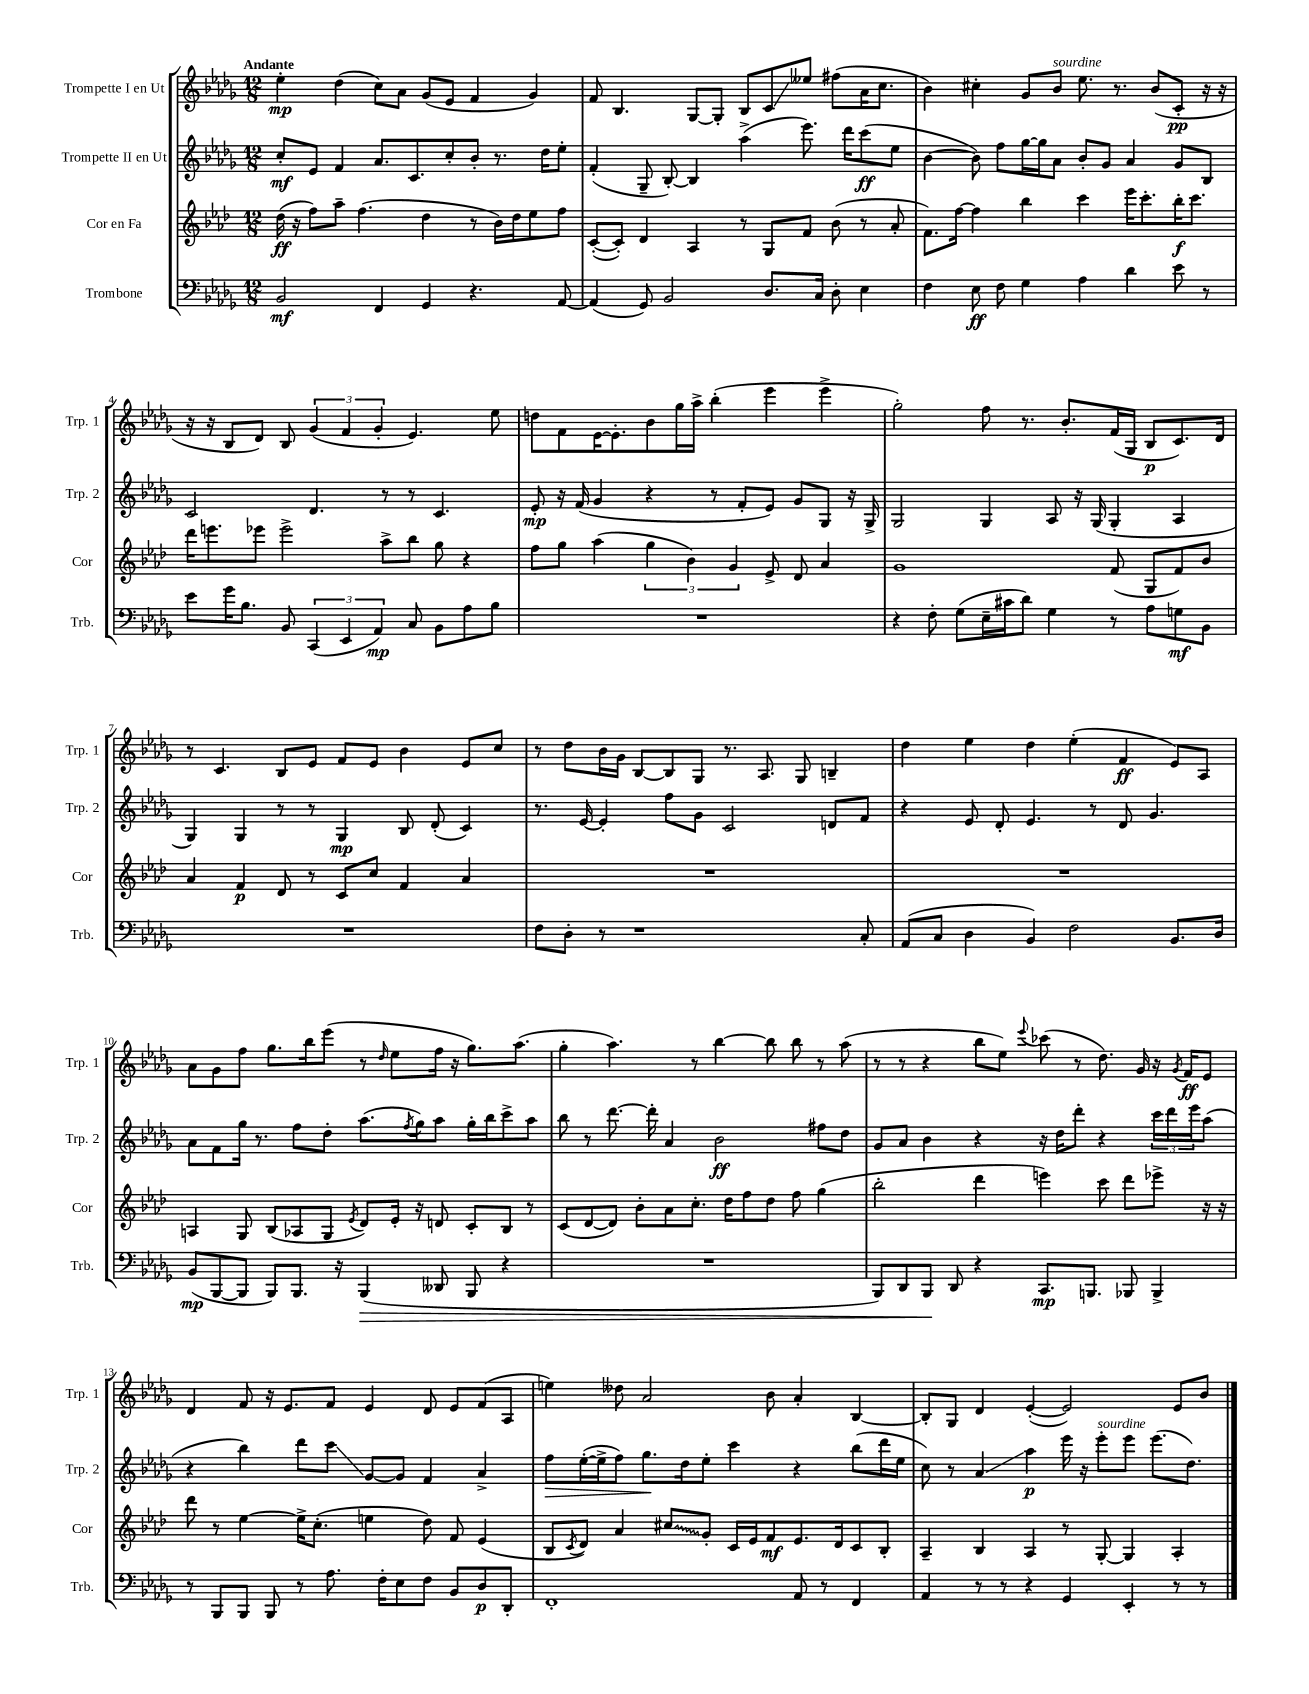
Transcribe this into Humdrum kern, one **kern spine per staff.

**kern	**kern	**kern	**kern
*staff4	*staff3	*staff2	*staff1
*clefF4	*clefG2	*clefG2	*clefG2
*k[b-e-a-d-g-]	*k[b-e-a-d-]	*k[b-e-a-d-g-]	*k[b-e-a-d-g-]
*M12/8	*M12/8	*M12/8	*M12/8
2BB-	(16dd-	8cc'	4ee-'
.	16r	.	.
.	8ff)	8e-	.
.	8aa-~	4f	(4dd-
.	(4.ff	.	.
4FF	.	8.a-	8cc)
.	.	.	8a-
.	.	8.c	.
4GG-	4dd-	.	(8g-
.	.	8cc'	8e-
4.r	8r	8b-'	4f
.	16b-)	8.r	.
.	16dd-	.	.
.	8ee-	.	4g-)
.	.	16dd-	.
[8AA-	8ff	8ee-'	.
=	=	=	=
(4AA-]	([8c'	(4f'	8f
.	8c'])	.	4.B-
8GG-)	4d-	8G-~	.
2BB-	.	[8B-')	.
.	4A-	4B-]	[8G-
.	.	.	8G-']
.	8r	(4aa-^	8B-
8.D-	8G	.	8c
.	8f	8.eee-)	8ee--
16C	.	.	.
8D-'	(8b-	.	(8ff#
.	.	16ddd-	.
4E-	8r	(8ccc	16a-
.	.	.	8.cc
.	8a-'	8ee-	.
=	=	=	=
4F	8.f)	[4b-	4b-)
.	[16ff	.	.
8E-	4ff]	8b-])	4cc#'
8F	.	8ff	.
4G-	4bb-	[16gg-	8g-
.	.	16gg-]	.
.	.	8a-	8b-
4A-	4ccc	8b-'	8.ee-
.	.	8g-	.
.	.	.	8.r
4d-	16eee-	4a-	.
.	8.ccc'	.	.
.	.	.	(8b-
8e-	16bb-'	8g-	8c'
.	8.ccc	.	.
8r	.	8B-	16r
.	.	.	16r
=	=	=	=
8e-	16ddd-	2c	16r
.	8.eee	.	16r
16g-	.	.	8B-
8.B-	.	.	.
.	8eee-	.	8d-)
8BB-	2eee-^	.	8B-
(6CC	.	4.d-	(6g-
6EE-	.	.	6f
6AA-)	.	.	6g-'
.	8aa-^	8r	.
8C	8bb-	8r	4.e-)
8BB-	8gg	4.c	.
8A-	4r	.	.
8B-	.	.	8ee-
=	=	=	=
1.r	8ff	8e-'	8dd
.	8gg	16r	8f
.	.	(16f	.
.	(4aa-	4g-	[16e-
.	.	.	8.e-']
.	6gg	4r	8b-
.	.	.	16gg-
.	6b-)	.	.
.	.	.	16aa-^
.	.	8r	(4bb-'
.	6g	.	.
.	.	8f'	.
.	8e-^	8e-)	4eee-
.	8d-	8g-	.
.	4a-	8G-	4eee-^
.	.	16r	.
.	.	16G-^	.
=	=	=	=
4r	1g	2G-	2gg-')
8F'	.	.	.
(8G-	.	.	.
16E-~	.	4G-	8ff
16c#	.	.	.
8d-)	.	.	8.r
4G-	.	8A-	.
.	.	.	8.b-'
.	.	16r	.
.	.	(16G-	.
8r	(8f	4G-'	(16f
.	.	.	16G-
8A-	8G	.	8B-
8G	8f)	4A-	8.c)
8BB-	8b-	.	.
.	.	.	16d-
=	=	=	=
1.r	4a-	4G-)	8r
.	.	.	4.c
.	4f	4G-	.
.	8d-	8r	8B-
.	8r	8r	8e-
.	8c	4G-	8f
.	8cc	.	8e-
.	4f	8B-	4b-
.	.	(8d-'	.
.	4a-	4c)	8e-
.	.	.	8cc
=	=	=	=
8F	1.r	8.r	8r
8D-'	.	.	8dd-
.	.	[16e-	.
8r	.	4e-']	16b-
.	.	.	16g-
1r	.	.	[8B-
.	.	8ff	8B-]
.	.	8g-	8G-
.	.	2c	8.r
.	.	.	8.A-
.	.	.	8G-
.	.	8d	4B~
8C'	.	8f	.
=	=	=	=
(8AA-	1.r	4r	4dd-
8C	.	.	.
4D-	.	8e-	4ee-
.	.	8d-'	.
4BB-)	.	4.e-	4dd-
2F	.	.	(4ee-'
.	.	8r	.
.	.	8d-	4f
.	.	4.g-	.
8.BB-	.	.	8e-)
.	.	.	8A-
16D-	.	.	.
=	=	=	=
(8BB-	4A	8a-	8a-
[8BBB-	.	8f	8g-
8BBB-]	8G	16gg-	8ff
.	.	8.r	.
8BBB-)	(8B-	.	8.gg-
8.BBB-	8A-	8ff	.
.	.	.	16bb-
.	8G	8dd-'	(8eee-
16r	.	.	.
.	8qe-	.	.
(4BBB-	8d-)	(8.aa-	8r
.	.	.	16qqdd-
.	16e-'	.	8ee-
.	.	8qff	.
.	16r	16gg-)	.
8DD--	8d	8aa-	16ff
.	.	.	16r
8BBB-	8c'	16gg-'	8.gg-)
.	.	16bb-	.
4r	8B-	8ccc^	.
.	.	.	(8.aa-
.	8r	8aa-	.
=	=	=	=
1.r	(8c	8bb-	4gg-'
.	[8d-	8r	.
.	8d-])	[8.ddd-	4.aa-)
.	8b-'	.	.
.	.	16ddd-']	.
.	8a-	4a-	.
.	8.cc'	.	8r
.	.	2b-	[4bb-
.	16dd-	.	.
.	8ff	.	.
.	8dd-	.	8bb-]
.	8ff	.	8bb-
.	(4gg	8ff#	8r
.	.	8dd-	(8aa-
=	=	=	=
8BBB-)	2bb-'	8g-	8r
8DD-	.	8a-	8r
8BBB-	.	4b-	4r
8DD-	.	.	.
4r	4ddd-	4r	8bb-
.	.	.	8ee-)
.	.	.	8qqeee-
8.CC	4eee)	16r	(8ccc-
.	.	16dd-	.
.	.	8ddd-'	8r
8.BBB	.	.	.
.	8ccc	4r	8.dd-)
8BBB-	8ddd-	.	.
.	.	.	16g-
4BBB-^	8eee-^	24ccc	16r
.	.	24ddd-	.
.	.	.	8qg-
.	.	.	16f
.	.	24eee-	.
.	16r	(8aa-	8e-
.	16r	.	.
=	=	=	=
8r	8ddd-	4r	4d-
8BBB-	8r	.	.
8BBB-	[4ee-	4bb-)	8f
8BBB-	.	.	16r
.	.	.	8.e-
8r	16ee-^]	8ddd-	.
.	(8.cc'	.	.
8.A-	.	8ccc	8f
.	4ee	[8g-	4e-
16F'	.	.	.
8E-	.	8g-]	.
8F	8dd-)	4f	8d-
8BB-	8f	.	8e-
8D-	(4e-	4a-^	(8f
8DD-'	.	.	8A-
=	=	=	=
1FF'	8B-	8ff	4ee)
.	8qc	.	.
.	8d-)	([16ee-'	.
.	.	16ee-^]	.
.	4a-	8ff)	8dd--
.	.	8.gg-	2a-
.	8cc#	.	.
.	.	16dd-	.
.	8g'	8ee-'	.
.	16c	4ccc	.
.	16e-	.	.
.	8f	.	8b-
8AA-	8.e-	4r	4a-'
8r	.	.	.
.	16d-	.	.
4FF	8c	(8bb-	[4B-
.	8B-'	16ddd-	.
.	.	16ee-	.
=	=	=	=
4AA-	4A-~	8cc)	8B-']
.	.	8r	8G-
8r	4B-	4a-	4d-
8r	.	.	.
4r	4A-	4aa-	([4e-'
4GG-	8r	16eee-	2e-])
.	.	16r	.
.	[8G'	8eee-'	.
4EE-'	4G]	8eee-	.
.	.	(8.eee-	.
8r	4A-'	.	8e-
.	.	8.dd-)	.
8r	.	.	8b-
==	==	==	==
*-	*-	*-	*-
